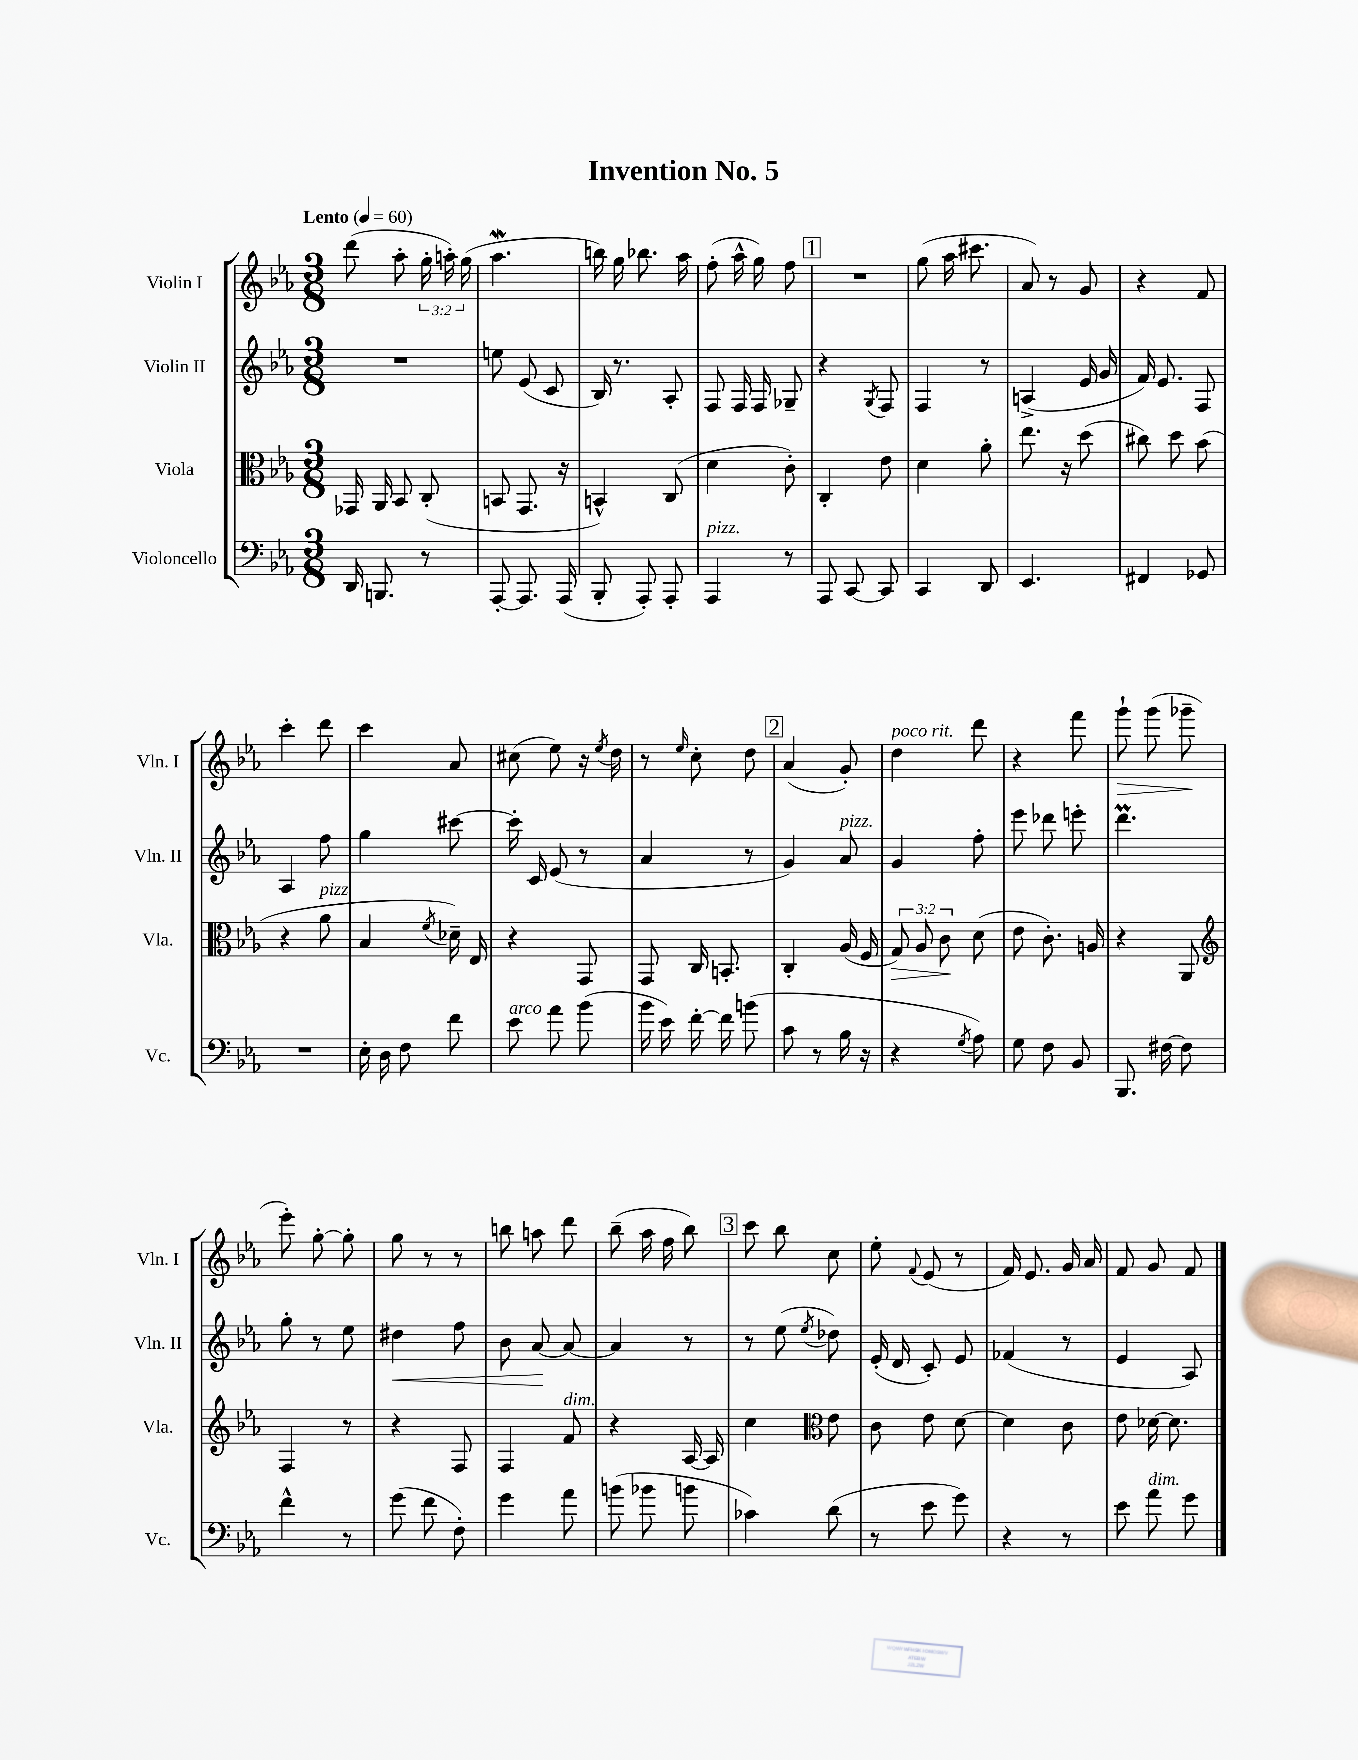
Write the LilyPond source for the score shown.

\header { title = "Invention No. 5" }
<<
\new StaffGroup <<
\new Staff = "s0" \with { instrumentName = "Violin I" shortInstrumentName = "Vln. I" } {
    \clef treble \key ees \major \numericTimeSignature \time 3/8 \override Staff.TupletNumber.text = #tuplet-number::calc-fraction-text \tempo "Lento" 4 = 60
    \autoBeamOff d'''8( aes''8-. \tuplet 3/2 { g''16-. a''16-.) g''16( } |
    aes''4.\mordent |
    b''16) g''16 bes''8. aes''16 |
    f''8-.( aes''16-^ g''16) f''8 |
    \mark \markup { \box "1" } R4. |
    g''8( aes''16 cis'''8. |
    aes'8) r8 g'8 |
    r4 f'8 |
    c'''4-. d'''8 |
    c'''4 aes'8 |
    cis''8( ees''8) r16 \acciaccatura { ees''8 } d''16 |
    r8 \grace { ees''16 } c''8-. d''8 |
    \mark \markup { \box "2" } aes'4( g'8-.) |
    d''4^\markup { \italic "poco rit." } d'''8 |
    r4 f'''8 |
    g'''8-!\> g'''8( ges'''8--\! |
    ees'''8-.) g''8~-. g''8-. |
    g''8 r8 r8 |
    b''8 a''8 d'''8 |
    bes''8--( aes''16 f''16 bes''8) |
    \mark \markup { \box "3" } c'''8 bes''8 c''8 |
    ees''8-. \appoggiatura { f'8 } ees'8( r8 |
    f'16) ees'8. g'16 aes'16 |
    f'8 g'8 f'8 \bar "|." |
}
\new Staff = "s1" \with { instrumentName = "Violin II" shortInstrumentName = "Vln. II" } {
    \clef treble \key ees \major \numericTimeSignature \time 3/8
    \autoBeamOff R4. |
    e''8 ees'8( c'8 |
    bes16) r8. aes8-. |
    f8 f16 f16 ges8-- |
    \mark \markup { \box "1" } r4 \acciaccatura { g8 } f8 |
    f4 r8 |
    a4->( ees'16 g'16 |
    f'16) ees'8. f8 |
    aes4 f''8 |
    g''4 cis'''8~ |
    cis'''16-. c'16 ees'8( r8 |
    aes'4 r8 |
    \mark \markup { \box "2" } g'4) aes'8^\markup { \italic "pizz." } |
    g'4 f''8-. |
    ees'''8 des'''8 e'''8-. |
    d'''4.\prall |
    g''8-. r8 ees''8 |
    dis''4\< f''8 |
    bes'8 aes'8~\! aes'8~ |
    aes'4 r8 |
    \mark \markup { \box "3" } r8 ees''8( \acciaccatura { ees''8 } des''8) |
    ees'16-.( d'16 c'8-.) ees'8 |
    fes'4( r8 |
    ees'4 aes8) \bar "|." |
}
\new Staff = "s2" \with { instrumentName = "Viola" shortInstrumentName = "Vla." } {
    \clef alto \key ees \major \numericTimeSignature \time 3/8 \override Staff.TupletNumber.text = #tuplet-number::calc-fraction-text
    \autoBeamOff ges,16 aes,16 bes,8 c8-.( |
    b,8 g,8. r16 |
    b,4-^) c8( |
    d'4 c'8-.) |
    \mark \markup { \box "1" } c4-. ees'8 |
    d'4 aes'8-. |
    ees''8. r16 d''8( |
    cis''8) d''8 bes'8( |
    r4 aes'8^\markup { \italic "pizz." } |
    bes4 \acciaccatura { f'8 } des'16--) ees16 |
    r4 g,8 |
    g,8 c16 b,8.-. |
    \mark \markup { \box "2" } c4-. aes16( f16 |
    \tuplet 3/2 { g8\>) aes8 c'8\! } d'8( |
    ees'8 c'8.-.) a16 |
    r4 aes,8 |
    \clef treble f4 r8 |
    r4 f8 |
    f4 f'8^\markup { \italic "dim." } |
    r4 aes16~ aes16 |
    \mark \markup { \box "3" } c''4 \clef alto ees'8 |
    c'8 ees'8 d'8~ |
    d'4 c'8 |
    ees'8 des'16~ des'8. \bar "|." |
}
\new Staff = "s3" \with { instrumentName = "Violoncello" shortInstrumentName = "Vc." } {
    \clef bass \key ees \major \numericTimeSignature \time 3/8
    \autoBeamOff d,16 b,,8. r8 |
    aes,,8~-. aes,,8. aes,,16( |
    bes,,8-. aes,,8-.) aes,,8-. |
    aes,,4^\markup { \italic "pizz." } r8 |
    \mark \markup { \box "1" } aes,,8 c,8~ c,8 |
    c,4 d,8 |
    ees,4. |
    fis,4 ges,8 |
    R4. |
    ees16-. d16 f8 f'8 |
    ees'8^\markup { \italic "arco" } aes'8 bes'8( |
    bes'16 ees'16) f'16~-. f'16 b'8( |
    \mark \markup { \box "2" } c'8 r8 bes16 r16 |
    r4 \acciaccatura { g8 } aes8) |
    g8 f8 bes,8 |
    bes,,8. fis16~ fis8 |
    f'4-^ r8 |
    g'8( f'8 f8-.) |
    g'4 aes'8 |
    b'8( bes'8 b'8 |
    \mark \markup { \box "3" } ces'4) d'8( |
    r8 ees'8 g'8) |
    r4 r8 |
    ees'8 aes'8^\markup { \italic "dim." } g'8 \bar "|." |
}
>>
>>
\layout { \context { \Score \remove "Bar_number_engraver" } }
